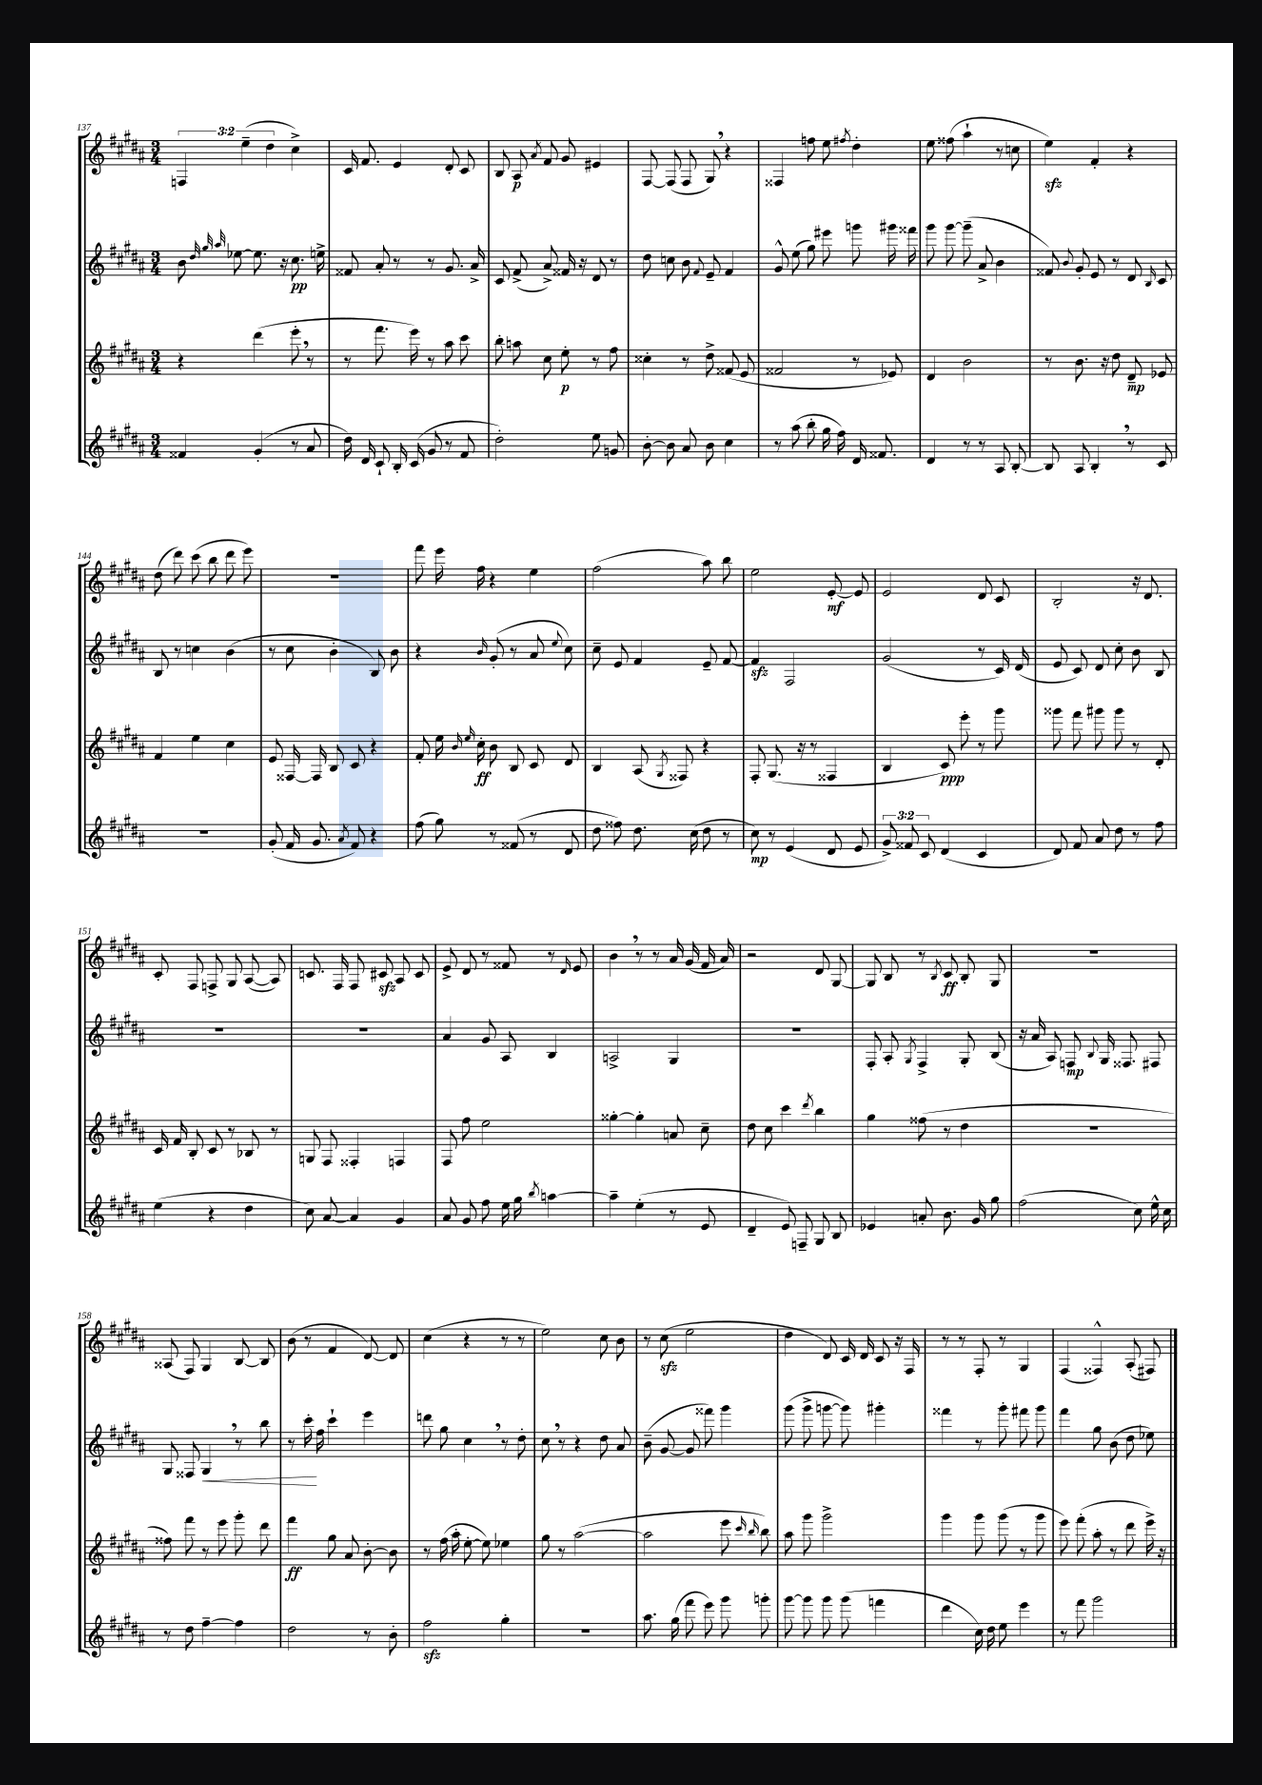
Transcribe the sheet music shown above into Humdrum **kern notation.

**kern	**dynam	**kern	**dynam	**kern	**dynam	**kern	**dynam
*part4	*part4	*part3	*part3	*part2	*part2	*part1	*part1
*staff4	*staff4	*staff3	*staff3	*staff2	*staff2	*staff1	*staff1
*clefG2	*	*clefG2	*	*clefG2	*	*clefG2	*
*k[f#c#g#d#a#]	*	*k[f#c#g#d#a#]	*	*k[f#c#g#d#a#]	*	*k[f#c#g#d#a#]	*
*M3/4	*	*M3/4	*	*M3/4	*	*M3/4	*
=137	=137	=137	=137	=137	=137	=137	=137
4f##X/	.	4r	.	8b\	.	6Fn/	.
.	.	.	.	32qqdd#/	.	.	.
.	.	.	.	32qqgg#/	.	.	.
.	.	.	.	32qqaa#/	.	.	.
.	.	.	.	[8ee-X\	.	.	.
.	.	.	.	.	.	(6ee~\	.
(4g#'/	.	(4ddd#\	.	8.ee-\]	.	.	.
.	.	.	.	.	.	6dd#\	.
.	.	.	.	16r	.	.	.
8r	.	8eee',\	.	8.cc#\	pp	4cc#^\)	.
8a#/	.	8r	.	.	.	.	.
.	.	.	.	16een^\	.	.	.
=138	=138	=138	=138	=138	=138	=138	=138
16dd#\)	.	8r	.	8f##X/	.	16c#/	.
16d#/	.	.	.	.	.	8.f#/	.
8c#`/	.	8.fff#\	.	8a#'/	.	.	.
16B'/	.	.	.	8r	.	4e/	.
(16c#/	.	16eee\)	.	.	.	.	.
8g#/	.	8r	.	8r	.	.	.
8r	.	8aa#\	.	8.g#/	.	8d#'/	.
8f#/	.	8ccc#\	.	.	.	8c#/	.
.	.	.	.	16a#^/	.	.	.
=139	=139	=139	=139	=139	=139	=139	=139
2dd#'\)	.	8bb'\	.	8c#/	.	8B/	.
.	.	8aan\	.	(8f#^/	.	8A#/	p
.	.	.	.	.	.	8qa#/	.
.	.	8cc#\	.	8a#^/)	.	8f#/	.
.	.	8ee'\	p	16f##X/	.	8g#/	.
.	.	.	.	16r	.	.	.
8ee\	.	8r	.	8d#/	.	4e#X/	.
8gn/	.	8ff#\	.	8r	.	.	.
=140	=140	=140	=140	=140	=140	=140	=140
[8b'\	.	4cc##X'\	.	8dd#\	.	[8F#/	.
8b\]	.	.	.	8ccn\	.	(8F#/]	.
8a#/	.	8r	.	8b\	.	8F#/	.
.	.	.	.	8qqf#/	.	.	.
8b\	.	8dd#^\	.	8e~/	.	8G#,/)	.
4cc#\	.	(8f##X/	.	4f#/	.	4r	.
.	.	8e/	.	.	.	.	.
=141	=141	=141	=141	=141	=141	=141	=141
8r	.	2f##X/	.	8g#^^/	.	4F##X/	.
(8aa#\	.	.	.	(8ee\	.	.	.
8bb'\	.	.	.	8gg#\)	.	8ffn\	.
16gg#\	.	.	.	8eee#X\	.	8ee\	.
16ff#\)	.	.	.	.	.	.	.
.	.	.	.	.	.	8qff#X/	.
16d#/	.	8r	.	8gggn\	.	4dd#'\	.
8.f##X/	.	.	.	.	.	.	.
.	.	8e-X/)	.	16ggg#X\	.	.	.
.	.	.	.	16fff##X\	.	.	.
=142	=142	=142	=142	=142	=142	=142	=142
4d#/	.	4d#/	.	8ggg#\	.	8ee\	.
.	.	.	.	[8ggg#\	.	(8ff##X\	.
8r	.	2b\	.	(8ggg#~\]	.	4aa#`\	.
8r	.	.	.	8a#^/	.	.	.
8A#/	.	.	.	4b\	.	8r	.
[8B'/	.	.	.	.	.	8ccn\	.
=143	=143	=143	=143	=143	=143	=143	=143
8B/]	.	8r	.	8f##X/)	.	4eezz\)	.
.	.	.	.	8qqb/	.	.	.
8A#/	.	8.b\	.	8g#'/	.	.	.
4B',/	.	.	.	8e/	.	4f#'/	.
.	.	16r	.	.	.	.	.
.	.	8dd#\	.	8r	.	.	.
8r	.	8d#~/	mp	8d#/	.	4r	.
.	.	.	.	16qqB/	.	.	.
8c#/	.	8e-X/	.	8c#/	.	.	.
!!LO:LB:g=z
=144	=144	=144	=144	=144	=144	=144	=144
2.r	.	4f#/	.	8B/	.	(8dd#\	.
.	.	.	.	8r	.	8ddd#\)	.
.	.	4ee\	.	4ccn\	.	(8ccc#\	.
.	.	.	.	.	.	8bb\	.
.	.	4cc#\	.	(4b\	.	8ddd#\	.
.	.	.	.	.	.	8eee\)	.
=145	=145	=145	=145	=145	=145	=145	=145
(8g#'/	.	8e/	.	8r	.	2.r	.
16f#/	.	[16F##X/	.	8cc#\	.	.	.
8.g#/	.	16F##/]	.	.	.	.	.
.	.	8B/	.	4b'\	.	.	.
8qa#/	.	.	.	.	.	.	.
8f#/)	.	8c#/	.	.	.	.	.
4r	.	4r	.	8B/)	.	.	.
.	.	.	.	8b\	.	.	.
=146	=146	=146	=146	=146	=146	=146	=146
(8ff#\	.	8f#'/	.	4r	.	8fff#\	.
8gg#\)	.	16ee\	.	.	.	16eee\	.
.	.	16qqb/	.	.	.	.	.
.	.	16qqee/	.	.	.	.	.
.	.	16cc#'\	ff	.	.	16ff#\	.
.	.	.	.	16qqb/	.	.	.
8r	.	8b\	.	(8g#'/	.	4r	.
(8f##X/	.	8B/	.	8r	.	.	.
8r	.	8c#/	.	8a#/	.	4ee\	.
.	.	.	.	8qqee/	.	.	.
8d#/	.	8d#/	.	8cc#\)	.	.	.
=147	=147	=147	=147	=147	=147	=147	=147
8dd#\	.	4B/	.	8cc#~\	.	(2ff#\	.
8ff##X\)	.	.	.	8e/	.	.	.
8.dd#\	.	(8A#/	.	4f#/	.	.	.
.	.	8qG#/	.	.	.	.	.
.	.	8F##X/)	.	.	.	.	.
(16cc#\	.	.	.	.	.	.	.
8dd#\	.	4r	.	8e~/	.	8aa#\)	.
8r	.	.	.	[8f#/	.	8bb\	.
=148	=148	=148	=148	=148	=148	=148	=148
8cc#\)	mp	8F#'/	.	4f#zz/]	.	2ee\	.
8r	.	(8.G#/	.	.	.	.	.
(4e/	.	.	.	2F#/	.	.	.
.	.	16r	.	.	.	.	.
.	.	8r	.	.	.	.	.
8d#/	.	4F##X/	.	.	.	[8e'/	mf
8e/	.	.	.	.	.	8e/]	.
=149	=149	=149	=149	=149	=149	=149	=149
12g#^/)	.	4B/	.	(2g#/	.	2e/	.
12f##X/	.	.	.	.	.	.	.
12c#/	.	.	.	.	.	.	.
(4d#/	.	8c#/)	ppp	.	.	.	.
.	.	8eee'\	.	.	.	.	.
4c#/	.	8r	.	8r	.	8d#/	.
.	.	8ggg#\	.	16c#/)	.	8c#/	.
.	.	.	.	(16d#/	.	.	.
=150	=150	=150	=150	=150	=150	=150	=150
8d#/)	.	8ggg##X\	.	8e/	.	2B'/	.
8f#/	.	8fff#\	.	8c#/)	.	.	.
8a#/	.	8ggg#X\	.	8d#/	.	.	.
8dd#\	.	8ggg#\	.	8cc#'\	.	.	.
8r	.	8r	.	8b\	.	16r	.
.	.	.	.	.	.	8.d#/	.
8ff#\	.	8d#'/	.	8B/	.	.	.
!!LO:LB:g=z
=151	=151	=151	=151	=151	=151	=151	=151
(4ee\	.	16c#/	.	2.r	.	8c#'/	.
.	.	16f#/	.	.	.	.	.
.	.	8B'/	.	.	.	8F#/	.
4r	.	8c#/	.	.	.	8Fn^/	.
.	.	8r	.	.	.	8G#/	.
4dd#\	.	8B-X/	.	.	.	([8A#/	.
.	.	8r	.	.	.	8A#/])	.
=152	=152	=152	=152	=152	=152	=152	=152
8cc#\)	.	8Gn/	.	2.r	.	8.cn/	.
[8a#/	.	8F#/	.	.	.	.	.
.	.	.	.	.	.	16F#/	.
4a#/]	.	4F##X'/	.	.	.	8F#/	.
.	.	.	.	.	.	8c#Xzz/	.
4g#/	.	4Fn/	.	.	.	8A#/	.
.	.	.	.	.	.	8c#/	.
=153	=153	=153	=153	=153	=153	=153	=153
8a#/	.	8F#/	.	4a#/	.	8e^/	.
8g#/	.	8ff#\	.	.	.	8d#/	.
8ff#\	.	2ee\	.	8g#/	.	8r	.
16ee\	.	.	.	8A#/	.	8f##X/	.
16gg#\	.	.	.	.	.	.	.
8qbb/	.	.	.	.	.	.	.
[4aan\	.	.	.	4B/	.	8r	.
.	.	.	.	.	.	16qqd#/	.
.	.	.	.	.	.	8e/	.
=154	=154	=154	=154	=154	=154	=154	=154
4aa~\]	.	[4gg##X'\	.	2An^/	.	4b,\	.
(4ee'\	.	4gg##'\]	.	.	.	8r	.
.	.	.	.	.	.	8r	.
8r	.	8an/	.	4G#/	.	16a#/	.
.	.	.	.	.	.	(16g#/	.
8e/	.	8cc#~\	.	.	.	16f#/	.
.	.	.	.	.	.	16a#/)	.
=155	=155	=155	=155	=155	=155	=155	=155
4d#~/	.	8dd#\	.	2.r	.	2r	.
.	.	8cc#\	.	.	.	.	.
8e/)	.	4ccc#\	.	.	.	.	.
8Fn~/	.	.	.	.	.	.	.
.	.	8qddd#/	.	.	.	.	.
8G#/	.	4bb\	.	.	.	8d#/	.
8B/	.	.	.	.	.	[8G#/	.
=156	=156	=156	=156	=156	=156	=156	=156
4e-X/	.	4gg#\	.	8F#'/	.	8G#/]	.
.	.	.	.	8A#'/	.	8B/	.
.	.	.	.	8qG#/	.	.	.
8an'/	.	(8ff##X\	.	4F#^/	.	8r	.
.	.	.	.	.	.	8qB/	.
8.b\	.	8r	.	.	.	8c#/	ff
.	.	4dd#\	.	8G#'/	.	8B'/	.
16g#/	.	.	.	.	.	.	.
8gg#\	.	.	.	(8B/	.	8G#/	.
=157	=157	=157	=157	=157	=157	=157	=157
(2ff#\	.	2.r	.	16r	.	2.r	.
.	.	.	.	16a#/	.	.	.
.	.	.	.	8A#/)	.	.	.
.	.	.	.	8Fn/	mp	.	.
.	.	.	.	8qqB/	.	.	.
.	.	.	.	16G#/	.	.	.
.	.	.	.	8.F##X/	.	.	.
8cc#\)	.	.	.	.	.	.	.
16ee^^\	.	.	.	8F#X/	.	.	.
16cc#\	.	.	.	.	.	.	.
!!LO:LB:g=z
=158	=158	=158	=158	=158	=158	=158	=158
8r	.	8ff##X\)	.	8G#/	.	(8A##X/	.
8dd#\	.	8fff#\	.	8F##X/	.	8F#/)	.
!	!	!	!	!	!LO:HP:b	!	!
[4ff#~\	.	8r	.	4G#,/	<	4G#/	.
.	.	8eee\	.	.	.	.	.
4ff#\]	.	8ggg#'\	.	8r	.	[8B/	.
.	.	8ddd#\	.	8bb\	.	8B/]	.
=159	=159	=159	=159	=159	=159	=159	=159
2dd#\	.	4fff#\	ff	8r	.	(8b\	.
.	.	.	.	16ccc#'\	.	8r	.
.	.	.	.	16ff#\	[	.	.
.	.	8gg#\	.	4ccc#`\	.	4f#/	.
.	.	8a#/	.	.	.	.	.
8r	.	[8b'\	.	4eee\	.	[8d#/)	.
8b'\	.	8b\]	.	.	.	8d#/]	.
=160	=160	=160	=160	=160	=160	=160	=160
2ff#zz\	.	8r	.	8dddn\	.	(4cc#\	.
.	.	(16ff#\	.	8gg#\	.	.	.
.	.	16aa#'\	.	.	.	.	.
.	.	[8ee'\	.	4cc#,\	.	4r	.
.	.	8ee\])	.	.	.	.	.
4gg#'\	.	4ee-X\	.	8r	.	8r	.
.	.	.	.	8dd#'\	.	8r	.
=161	=161	=161	=161	=161	=161	=161	=161
2.r	.	8gg#\	.	8cc#,\	.	2ee\)	.
.	.	8r	.	8r	.	.	.
.	.	([2aa#\	.	4r	.	.	.
.	.	.	.	8dd#\	.	8cc#\	.
.	.	.	.	8a#/	.	8b\	.
=162	=162	=162	=162	=162	=162	=162	=162
8.aa#\	.	2aa#\]	.	(8b~\	.	8r	.
.	.	.	.	[8g#/	.	(8cc#zz\	.
(16gg#\	.	.	.	.	.	.	.
8fff#\	.	.	.	8g#/]	.	2ee\	.
8eee\)	.	.	.	8fff##X\)	.	.	.
8ggg#\	.	8eee\	.	4ggg#\	.	.	.
.	.	16qqccc#/	.	.	.	.	.
.	.	16qqbb/	.	.	.	.	.
8gggn'\	.	8bb\)	.	.	.	.	.
=163	=163	=163	=163	=163	=163	=163	=163
[8ggg#\	.	8aa#\	.	(8ggg#\	.	4dd#\	.
8ggg#\]	.	8ggg#\	.	8ggg#^\	.	.	.
8ggg#\	.	2ggg#^\	.	[8gggn\	.	8d#/)	.
(8ggg#\	.	.	.	8ggg\])	.	16c#/	.
.	.	.	.	.	.	16d#/	.
4fffn\	.	.	.	4ggg#X'\	.	8c#/	.
.	.	.	.	.	.	16r	.
.	.	.	.	.	.	16F#/	.
=164	=164	=164	=164	=164	=164	=164	=164
4ddd#\	.	4ggg#\	.	4fff##X\	.	8r	.
.	.	.	.	.	.	8r	.
16cc#\)	.	8ggg#\	.	8r	.	8F#'/	.
16dd#\	.	.	.	.	.	.	.
8ee\	.	(8ggg#\	.	8ggg#'\	.	8r	.
4eee\	.	8r	.	8fff#X\	.	4G#/	.
.	.	8ggg#\	.	8ggg#\	.	.	.
=165	=165	=165	=165	=165	=165	=165	=165
8r	.	8eee\)	.	4fff#\	.	(4F#/	.
8fff#\	.	(8fff#'\	.	.	.	.	.
2ggg#\	.	8aa#'\	.	8gg#\	.	4F##X^^/)	.
.	.	8r	.	(8b\	.	.	.
.	.	8ddd#\	.	8dd#\	.	(8A#'/	.
.	.	16eee^\)	.	8ee-X\)	.	8F#X/)	.
.	.	16r	.	.	.	.	.
==	==	==	==	==	==	==	==
*-	*-	*-	*-	*-	*-	*-	*-
